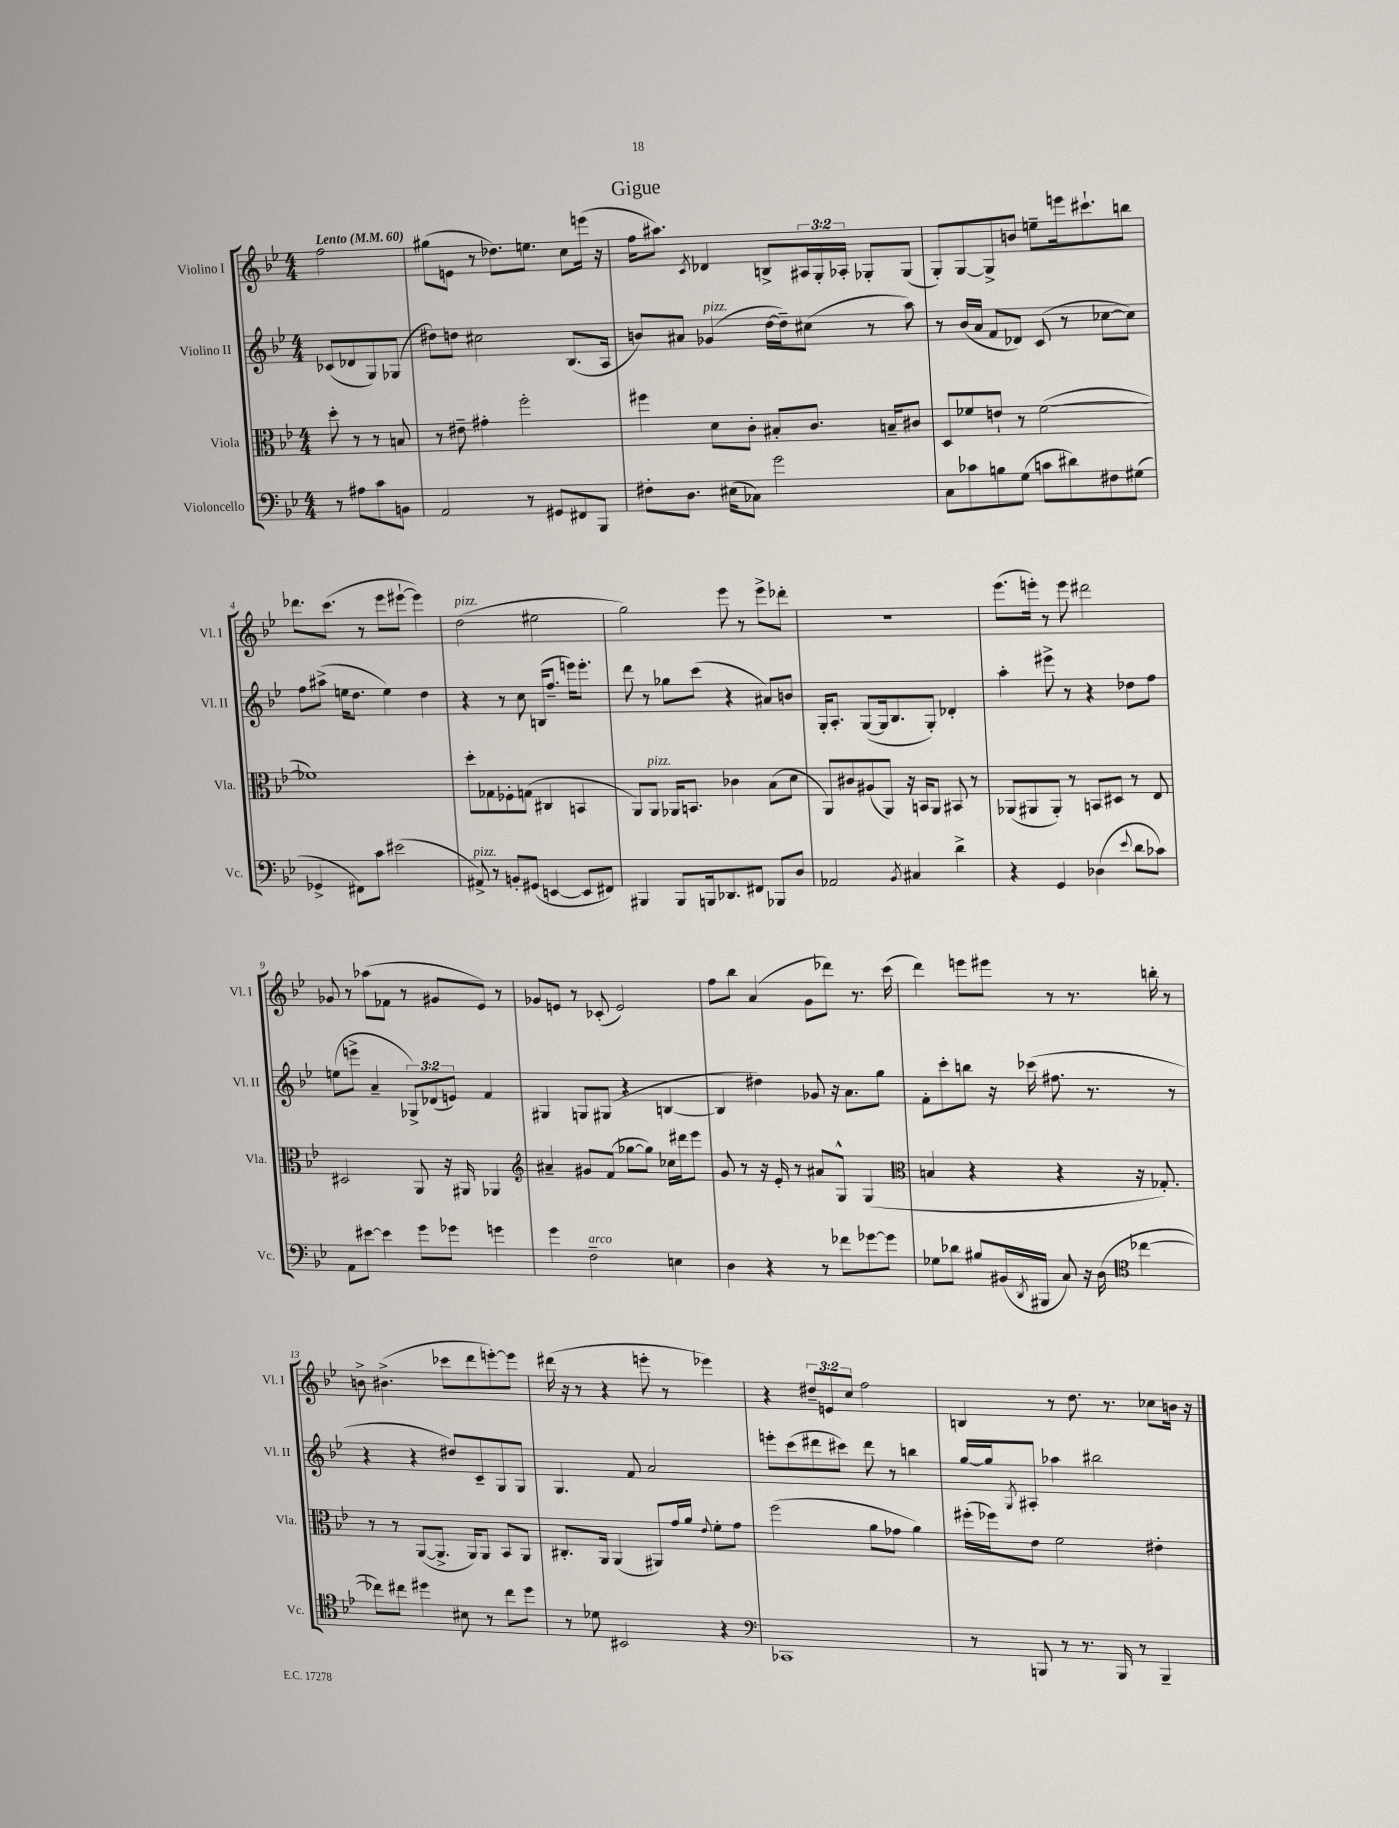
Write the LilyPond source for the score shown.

\header { title = "Gigue" }
<<
\new StaffGroup <<
\new Staff = "s0" \with { instrumentName = "Violino I" shortInstrumentName = "Vl. I" } {
    \clef treble \key bes \major \numericTimeSignature \time 4/4 \override Staff.TupletNumber.text = #tuplet-number::calc-fraction-text \partial 2 \tempo "Lento" 4 = 60
    f''2 |
    gis''8( e'8 r8 des''8.) e''8. c''8 e'''16( r16 |
    f''16 ais''8.) \acciaccatura { c'8 } des'4 b8-> \tuplet 3/2 { ais16 g16-. aes16-. } ges8-. ges8( |
    g8-.) g8~ g8-> b'8 e''8-- e'''16 cis'''8.-! b''8 |
    des'''8. c'''8.( r8 ees'''8 eis'''8~-! eis'''4) |
    d''2^\markup { \italic "pizz." }( eis''2 |
    g''2) ees'''8 r8 ees'''8-> des'''8-. |
    R1 |
    ees'''8.( e'''16-.) r8 e'''8 dis'''2 |
    ges'8 r8 aes''8( fes'8 r8 gis'8 ees'8) r8 |
    ges'8 e'8 r8 ces'8-.( e'2) |
    f''8 bes''8 a'4( g'8 des'''8) r8. c'''16( |
    d'''4) e'''8 eis'''8 r8 r8. b''16-. r8 |
    b'8-> bis'4.->( ces'''8 d'''8 e'''8~-.) e'''8 |
    dis'''16( r16 r8 r4 e'''8-. r8 ees'''4) |
    r4 \tuplet 3/2 { dis''8-- e'8 c''8 } f''2 |
    b4 r8 d''8. r8. ces''8 b'16 r16 \bar "|." |
}
\new Staff = "s1" \with { instrumentName = "Violino II" shortInstrumentName = "Vl. II" } {
    \clef treble \key bes \major \numericTimeSignature \time 4/4 \override Staff.TupletNumber.text = #tuplet-number::calc-fraction-text \partial 2
    ces'8( des'8 g8) ges8( |
    dis''8) d''8 cis''2 bes8.( a16 |
    b'8) ais'8 ges'4^\markup { \italic "pizz." }( d''16~ d''16--) cis''8( r8 a''8) |
    r8 bes'16( a'16 f'8 des'8) c'8( r8 ces''8~ ces''8) |
    f''8 ais''8->( e''16 d''8. e''4) d''4 |
    r4 r8 c''8 b16( f''8.-- e'''16) e'''8.-. |
    d'''8 r8 ges''8 c'''8( r4 ais'8) b'8 |
    g16-. a8.-. g8~( g16 bes8. g8-.) des'4-. |
    a''4-. eis'''8-> r8 r4 des''8 f''8 |
    e''8( e'''8-> a'4-- \tuplet 3/2 { ges8->) des'8( e'8) } f'4 |
    gis4 g8 gis8( r4 b4~ |
    b4 dis''4) ges'8 r16 a'8. g''8 |
    f'8-. c'''8-. b''8 r16 ces'''16( fis''8. r8. r8 |
    r4 r4 dis''8) c'8-- g8 g8 |
    g4. f'8 a'2 |
    e'''8-. c'''8( dis'''8 cis'''8) dis'''8 r8 b''4 |
    g''16~ g''16 \acciaccatura { g8 } ais8-. aes''4 bis''2 \bar "|." |
}
\new Staff = "s2" \with { instrumentName = "Viola" shortInstrumentName = "Vla." } {
    \clef alto \key bes \major \numericTimeSignature \time 4/4 \partial 2
    d''8-. r8 r8 b8 |
    r8 eis'8-- gis'4-. f''2-. |
    fis''4 d'8 c'8-. bis8-. c'8. b16-- cis'8 |
    d8 fes'8 e'8-! r8 fes'2~( |
    fes'1) |
    d''8-. ges8 fes8-. g8( cis4 b,4 |
    a,8) a,8^\markup { \italic "pizz." } aes,16 b,8. ces'4 bes8( d'8 |
    a,8) cis'8 ais8( a,8) r16 b,16 a,8 bis,8 r8 |
    aes,8( ais,8 ais,8-.) r8 b,8 dis8 r8 ees8 |
    dis2 a,8 r16 ais,16 aes,4 |
    \clef treble ais'4-- gis'8 f'8( ges''8~ ges''8) ces''16 dis'''16 ees'''8 |
    g'8 r8 r16 ees'16-. r8 ais'8 g8-^ g4( |
    \clef alto b4 r4 r4 r16 ges8.-.) |
    r8 r8 a,8~( a,8.-> a,16) a,8 bes,8 a,8 |
    cis8.-. a,16 a,4( ais,8) g'16 a'16 \appoggiatura { ees'8 } f'8-. g'8 |
    f''2( a'8 ges'8 a'4) |
    fis''16-.( fes''16) ees'8 f'2 eis'4-. \bar "|." |
}
\new Staff = "s3" \with { instrumentName = "Violoncello" shortInstrumentName = "Vc." } {
    \clef bass \key bes \major \numericTimeSignature \time 4/4 \partial 2
    r8 ais8 c'8 b,8 |
    a,2 r8 gis,8 fis,8 bes,,8 |
    fis8-. d8. eis16( ces8) g'2 |
    c8 ces'8 b8 g8( c'8 dis'8) fis8 gis8( |
    ges,4-> fis,8) c'8 eis'2( |
    ais,8->^\markup { \italic "pizz." }) r8 b,8-. gis,8( e,4~ e,8 fis,8) |
    bis,,4 bis,,8 b,,16 des,8. fis,8 bes,,8 d8 |
    aes,2 \acciaccatura { bes,8 } cis4 d'4-> |
    r4 g,4 des4( \appoggiatura { ees'8 } d'8 ces'8) |
    a,8 eis'8~ eis'4 g'8 ges'8 g'4 |
    g'4 f2--^\markup { \italic "arco" } e4 |
    d4 r4 r8 fes'8 ges'8~ ges'8 |
    ges8 des'8 bis8 bis,16( \acciaccatura { d,8 } bis,,16 c8) r16 d16( \clef tenor ces''4~ |
    ces''8) cis''8 dis''4 bis8 r8 cis''8 dis''8 |
    r8 des'8 bis,2 r4 |
    \clef bass ces,1 |
    r8 b,,8 r8 r8. b,,16 r8 b,,4-- \bar "|." |
}
>>
>>
